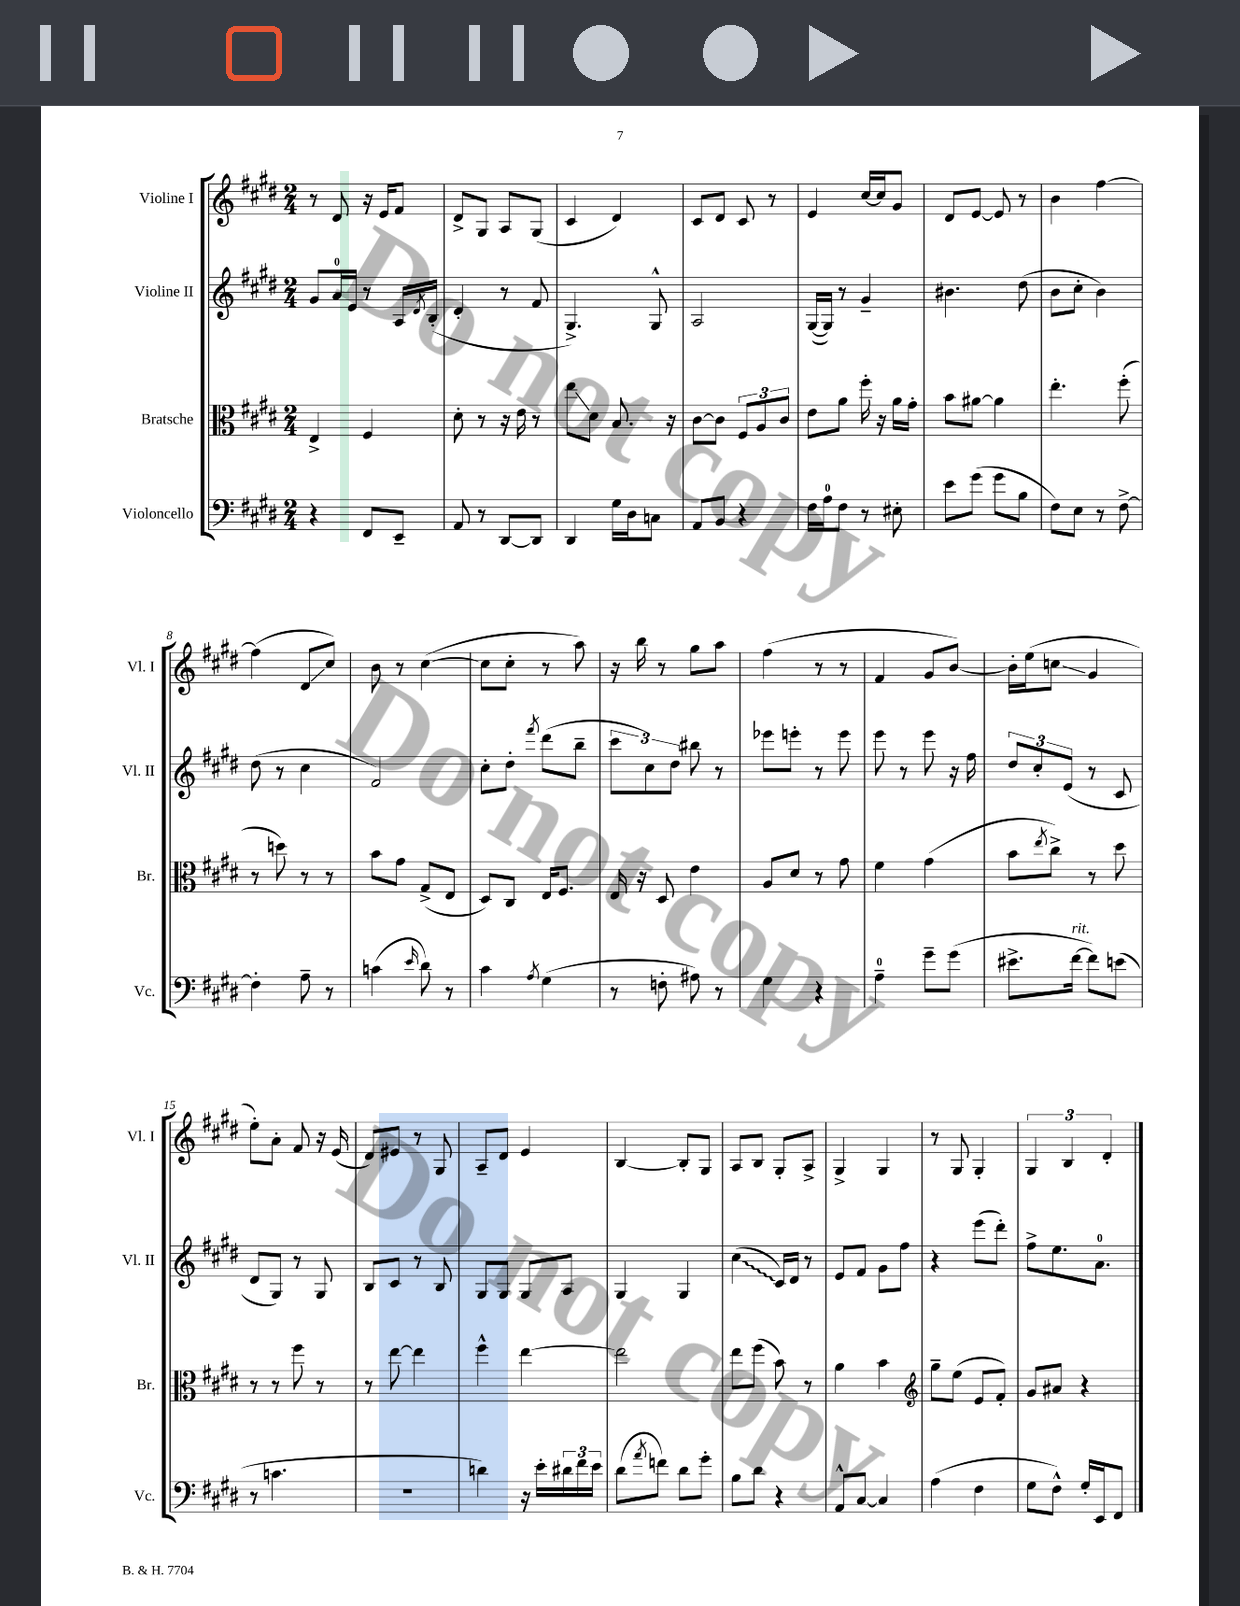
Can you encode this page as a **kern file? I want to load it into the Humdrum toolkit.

**kern	**kern	**kern	**kern
*staff4	*staff3	*staff2	*staff1
*clefF4	*clefC3	*clefG2	*clefG2
*k[f#c#g#d#]	*k[f#c#g#d#]	*k[f#c#g#d#]	*k[f#c#g#d#]
*M2/4	*M2/4	*M2/4	*M2/4
4r	4E^	8g#	8r
.	.	16a	8d#
.	.	16e	.
8FF#	4F#	8r	16r
.	.	.	16e
8EE~	.	16A	8f#
.	.	8qd#	.
.	.	(16B'	.
=	=	=	=
8AA	8d#'	4d#'	8d#^
8r	8r	.	8G#
[8DD#	16r	8r	8A
.	16e	.	.
8DD#]	8r	8f#	(8G#
=	=	=	=
4DD#	8ee	4.G#^)	4c#
.	8d#	.	.
16G#	8.B	.	4d#)
16D#	.	.	.
8C	.	8G#^^	.
.	16r	.	.
=	=	=	=
8AA	[8c#	2A	8c#
8BB	8c#]	.	8d#
4r	12F#	.	8c#
.	12A	.	.
.	.	.	8r
.	12c#	.	.
=	=	=	=
16F#	8e	([16G#	4e
16A	.	16G#])	.
8F#	8a	8r	.
8r	16ff#'	4g#~	[16cc#
.	16r	.	16cc#]
8E#'	16a	.	8g#
.	16g#'	.	.
=	=	=	=
8e	8b	4.b#	8d#
(8g#	[8a#	.	[8e
8g#	4a#]	.	8e]
8B	.	(8dd#	8r
=	=	=	=
8F#)	4.ee'	8b	4b
8E	.	8cc#'	.
8r	.	4b)	[4ff#
[8F#^	(8ff#'	.	.
=	=	=	=
4F#']	8r	(8dd#	(4ff#]
.	8dd)	8r	.
8A~	8r	4cc#	8d#
8r	8r	.	8cc#)
=	=	=	=
(4c	8b	2f#)	8b
.	8g#	.	8r
16qqe	.	.	.
8d#)	(8G#^	.	([4cc#
8r	8E	.	.
=	=	=	=
4c#	8D#)	8cc#'	8cc#]
.	8C#	8dd#'	8cc#'
8qA	.	8qfff#	.
(4G#	16E	(8ddd#	8r
.	8.F#	.	.
.	.	8bb~	8aa)
=	=	=	=
8r	16E	12ccc#	16r
.	16r	.	16bb
.	.	12cc#)	.
8F'	8D#	.	8r
.	.	12dd#	.
8A#)	4e	8bb#	8gg#
8r	.	8r	8aa
=	=	=	=
4G#	8A	8eee-	(4ff#
.	8d#	8eee'	.
4r	8r	8r	8r
.	8g#	8eee	8r
=	=	=	=
4A~	4f#	8eee	4f#
.	.	8r	.
8g#~	(4g#	8eee	8g#
(8g#	.	16r	[8b)
.	.	16ff#	.
=	=	=	=
8.e#^	8b	12dd#	16b']
.	.	.	(16ee
.	.	12cc#'	.
.	8qee	.	.
.	8cc#^)	.	8cc
.	.	(12e	.
[16f#	.	.	.
8f#])	8r	8r	4g#
(8e	8dd#	8c#	.
=	=	=	=
8r	8r	8d#	8ee')
4.c	8r	8G#)	8a'
.	8ff#	8r	8f#
.	8r	8G#	16r
.	.	.	(16e
=	=	=	=
2r	8r	8B	8d#)
.	[8ee	8c#	8e#
.	4ee]	8r	8r
.	.	8B	8G#
=	=	=	=
4d)	4ff#^^	8G#	8A~
.	.	8G#	8d#
16r	[4ee	8G#	4e
16e'	.	.	.
24d#	.	8A	.
24f#	.	.	.
24e	.	.	.
=	=	=	=
(8d#	2ee]	4G#	[4B
8qa	.	.	.
8f)	.	.	.
8d#	.	4G#	8B']
8g#'	.	.	8G#
=	=	=	=
8B	8ee	(4cc#	8A
8d#	(8ff#	.	8B
4r	8b)	16c#)	8G#'
.	.	16d#	.
.	8r	8r	8A^
=	=	=	=
8AA^^	4a	8e	4G#^
[8C#	.	8f#	.
4C#]	4b	8g#	4G#
.	.	8ff#	.
=	=	=	=
*	*clefG2	*	*
(4A	8gg#~	4r	8r
.	(8ee	.	8G#
4F#	8e	(8eee	4G#'
.	8f#')	8ddd#')	.
=	=	=	=
8G#	8g#	8ff#^	6G#
8F#^^)	8a#	8.ee	.
.	.	.	6B
16G#'	4r	.	.
16EE	.	8.a	.
.	.	.	6d#'
8FF#	.	.	.
==	==	==	==
*-	*-	*-	*-
